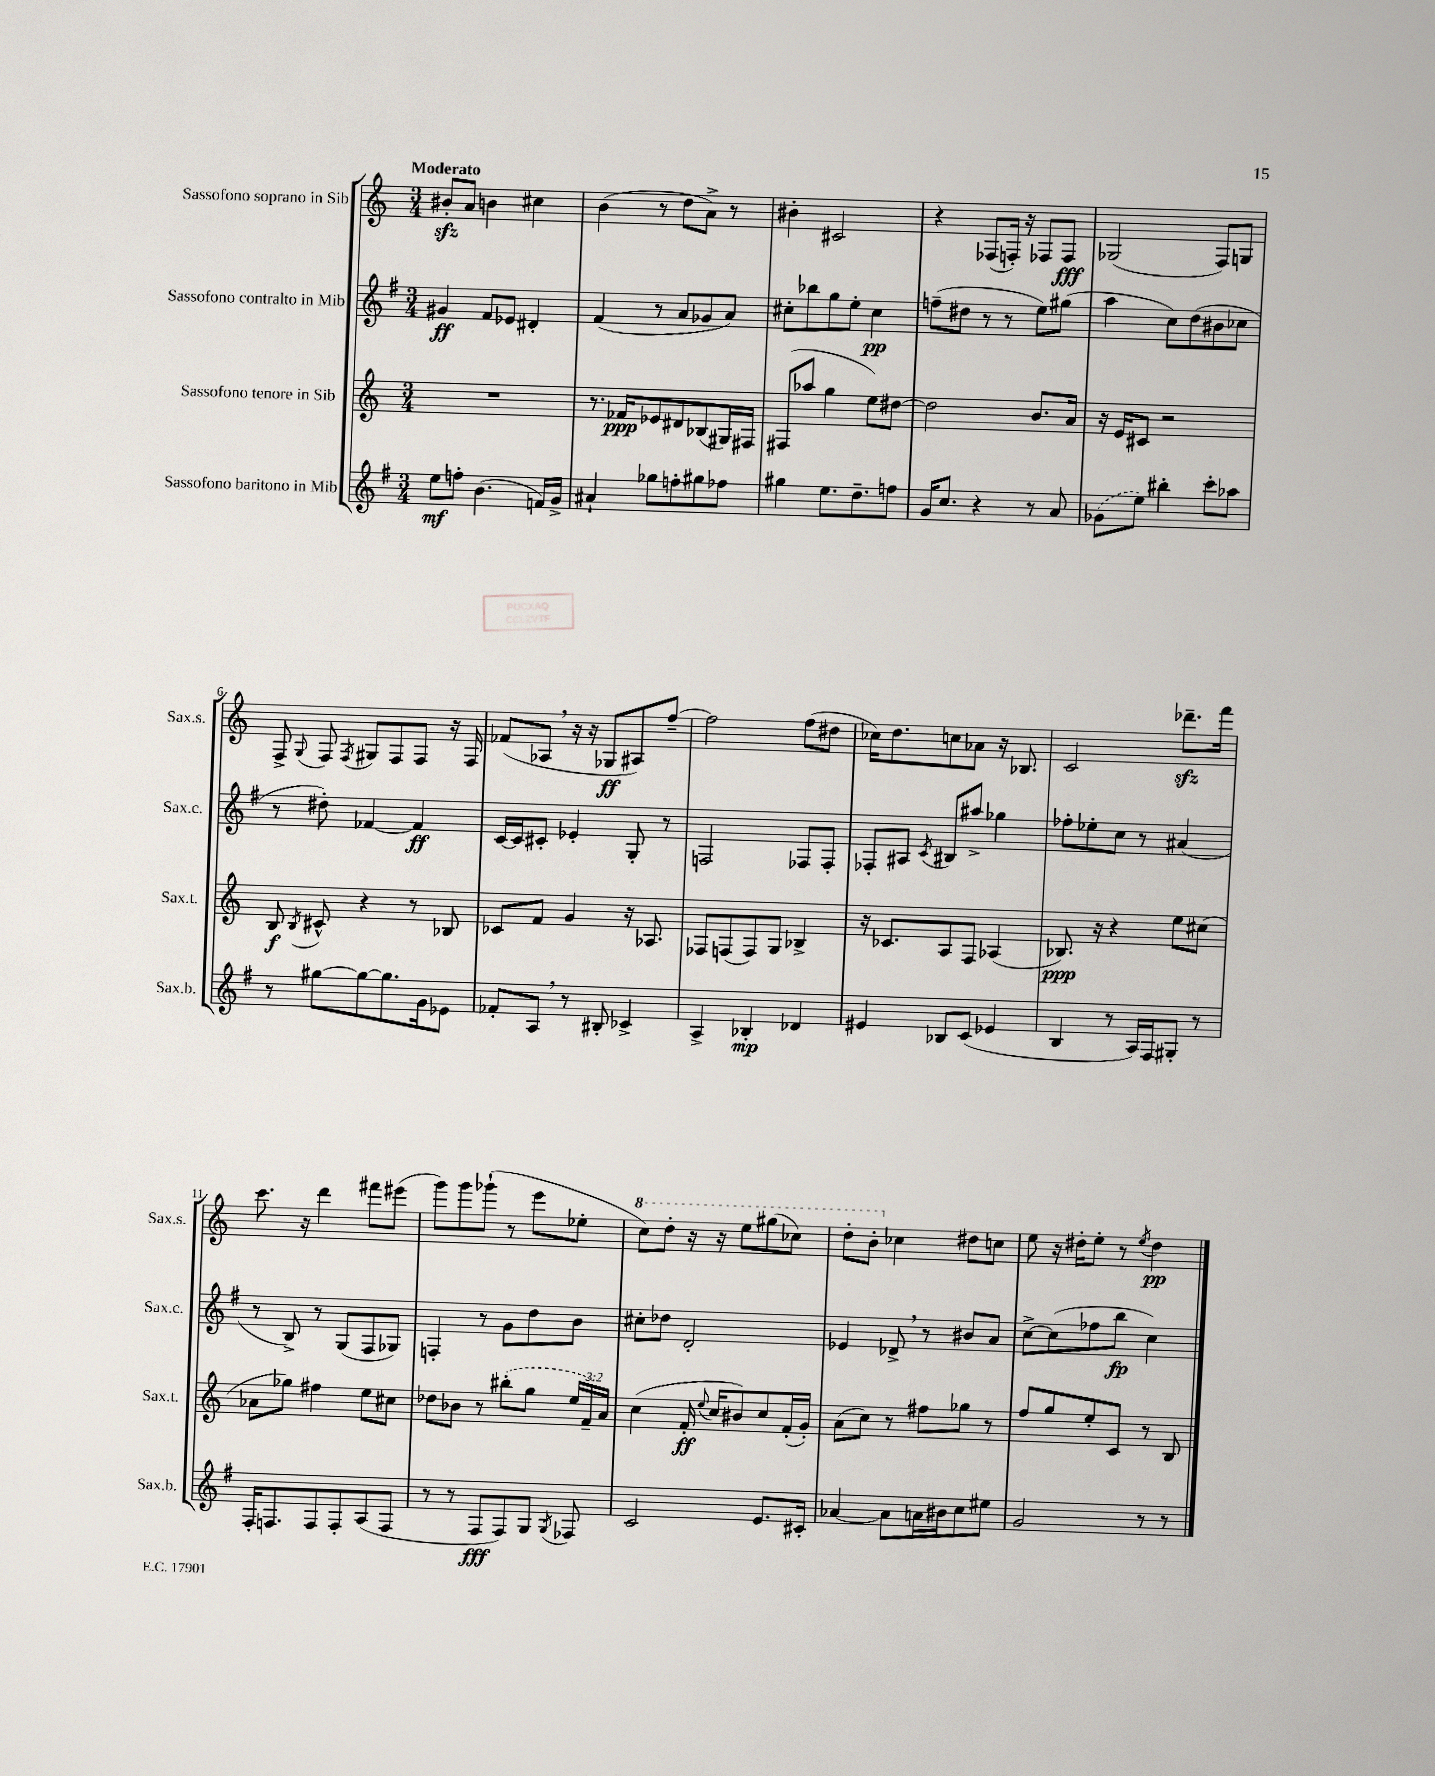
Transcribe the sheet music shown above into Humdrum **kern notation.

**kern	**kern	**kern	**kern
*staff4	*staff3	*staff2	*staff1
*clefG2	*clefG2	*clefG2	*clefG2
*k[f#]	*k[]	*k[f#]	*k[]
*M3/4	*M3/4	*M3/4	*M3/4
8ee	2.r	4g#	8b#'
8ff'	.	.	8a
(4.b	.	8f#	4b
.	.	8e-	.
.	.	4d#'	4cc#
16f)	.	.	.
16g^	.	.	.
=	=	=	=
4a#`	8.r	(4f#	(4b
.	16f-	.	.
8gg-	8e-	8r	8r
8ff'	8d#	8a	8dd
8gg#	(8B-	8g-	8a^)
8ff-	16G#)	8a)	8r
.	16F#	.	.
=	=	=	=
4gg#	(8F#	8cc#'	4b#'
.	8aa-	8bb-	.
8.ee	4gg	8gg	2c#
.	.	8ee'	.
8.dd~	.	.	.
.	8ee)	4cc#	.
8ff	[8dd#	.	.
=	=	=	=
16g	2dd#]	(8ff~	4r
8.cc	.	.	.
.	.	8dd#	.
4r	.	8r	(8F-
.	.	8r	16F')
.	.	.	16r
8r	8.b	8ee)	8F-
8a	.	(8gg#	8F-
.	16a	.	.
=	=	=	=
(8g-	16r	4aa	(2G-
.	16e	.	.
8ee)	8c#	.	.
4bb#'	2r	8cc)	.
.	.	(8dd	.
8ccc'	.	8b#	8F)
8aa-	.	8cc-	8G
=	=	=	=
8r	8B	8r	8F^
.	8qB	.	8qqG
[8gg#	8c#^^	8dd#')	8F
.	.	.	8qF
8gg#_	4r	[4f-	8G#
8.gg#]	.	.	8F
.	8r	4f-]	8F
16g	.	.	.
8e-	8B-	.	16r
.	.	.	16F
=	=	=	=
8f-'	8c-	[16c	(8f-
.	.	16c]	.
8A	8f	8c#'	8A-
8r	4g	4e-'	16r
.	.	.	16r
8B#'	.	.	8G-
4c-^	16r	8G'	8A#)
.	8.A-	.	.
.	.	8r	[8ff~
=	=	=	=
4A^	8F-	2F	2ff]
.	(8F	.	.
4B-'	8F)	.	.
.	8G	.	.
4d-	4B-^	8F-	(8ff
.	.	8F-'	8dd#
=	=	=	=
4e#	16r	8F-'	16cc-)
.	8.c-	.	8.dd
.	.	8A#	.
.	.	8qc	.
8B-	8A	8B#	8cc
(8c	8F	8aa#^	8a-
4e-	(4A-	4gg-	16r
.	.	.	8.B-
=	=	=	=
4B	8.B-)	8ff-'	2c
.	.	8ee-'	.
.	16r	.	.
8r	4r	8cc	.
16A)	.	8r	.
16F#	.	.	.
8G#'	8ee	(4a#	8.ddd-~
8r	(8cc#	.	.
.	.	.	16fff
=	=	=	=
16F#'	8a-	8r	8.ccc
8.F	.	.	.
.	8gg-)	8B^)	.
.	.	.	16r
8F	4ff#	8r	4ddd
8F'	.	(8G	.
(8A	8ee	8F#	8fff#
8F	8cc#	8G-)	(8eee#
=	=	=	=
8r	8dd-	4F'	8ggg)
8r	8b-	.	8ggg
8F#	8r	8r	(8ggg-`
8F#)	(8bb#'	8g	8r
8G	8gg	8dd	8eee
8qG	.	.	.
8F-	24ee	8b	8ee-'
.	24f~)	.	.
.	24a	.	.
=	=	=	=
2c	(4cc	8cc#'	8ccc)
.	.	8dd-	8ddd'
.	16f'	2d'	16r
.	8qqee	.	.
.	16cc	.	16r
.	8b#)	.	8eee
8.e	8cc	.	(8ggg#
.	(16f'	.	8ccc-)
16c#'	16g')	.	.
=	=	=	=
[4a-	(8a	4e-	8ddd'
.	8cc)	.	8bb'
8a-]	8r	8d-^	4cc-
16a	8ff#	8r	.
16b#	.	.	.
8cc	8gg-	8b#	8dd#
8ee#	8r	8a	8cc
=	=	=	=
2g	8ff	[8cc^	8ee
.	8gg	(8cc]	16r
.	.	.	16dd#'
.	8ee'	8ff-	8ee'
.	8c	8bb	8r
.	.	.	8qee
8r	8r	4cc)	4dd#
8r	8B	.	.
==	==	==	==
*-	*-	*-	*-
